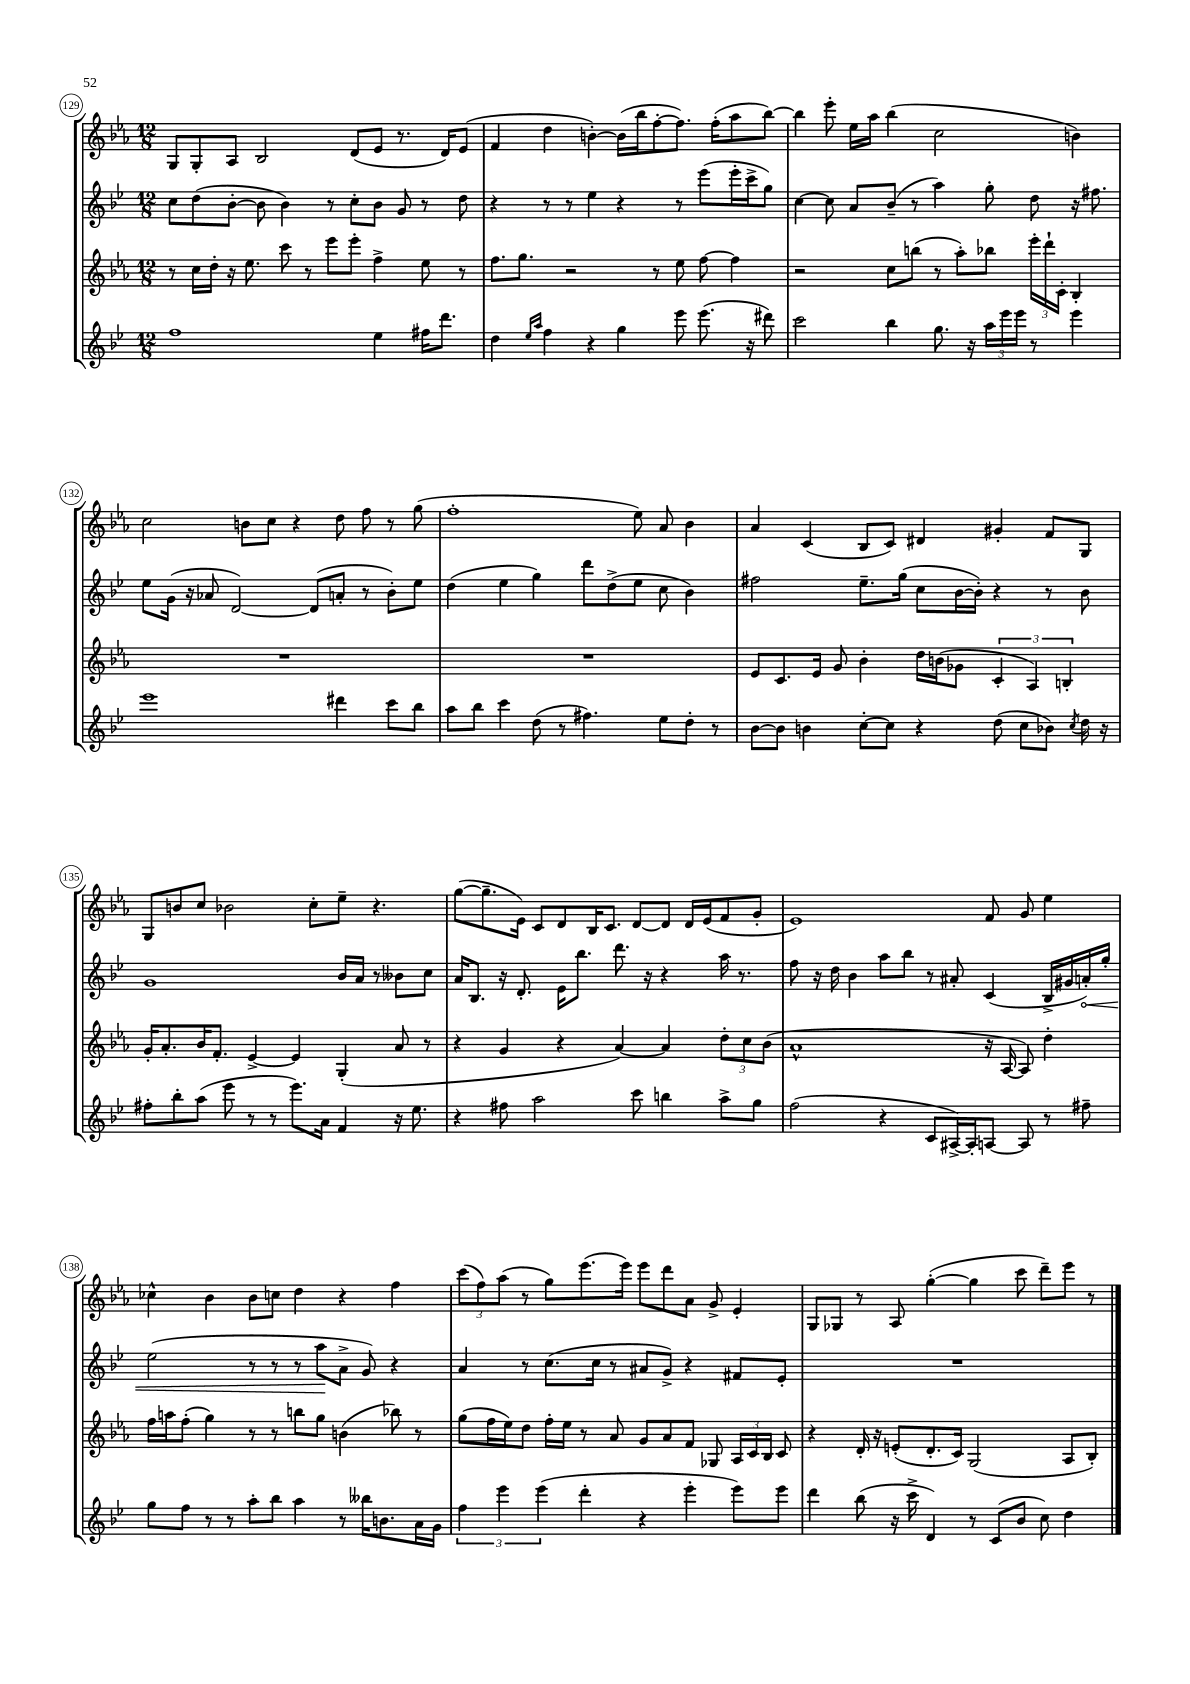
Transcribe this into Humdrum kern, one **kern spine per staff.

**kern	**kern	**kern	**dynam	**kern
*part4	*part3	*part2	*part2	*part1
*staff4	*staff3	*staff2	*staff2	*staff1
*clefG2	*clefG2	*clefG2	*	*clefG2
*k[b-e-]	*k[b-e-a-]	*k[b-e-]	*	*k[b-e-a-]
*M12/8	*M12/8	*M12/8	*	*M12/8
=129	=129	=129	=129	=129
1ff	8r	8cc\L	.	8G/L
.	16cc\LL	(8dd\	.	8G'/
.	16dd'\JJ	.	.	.
.	16r	[8b-'\J	.	8A-/J
.	8.ee-\	.	.	.
.	.	8b-\]	.	2B-/
.	8ccc\	4b-\)	.	.
.	8r	.	.	.
.	8eee-\L	8r	.	.
.	8eee-'\J	8cc'\L	.	(8d/L
4ee-\	4ff^\	8b-\J	.	8e-/J
.	.	8g/	.	8.r
16ff#X\KL	8ee-\	8r	.	.
8.ddd\J	.	.	.	16d/KL)
.	8r	8dd\	.	(8e-/J
=130	=130	=130	=130	=130
4dd\	8.ff\L	4r	.	4f/
.	8.gg\J	.	.	.
16qqee-/LL	.	.	.	.
16qqaa/JJ	.	.	.	.
4ff\	.	8r	.	4dd\
.	2r	8r	.	.
4r	.	4ee-\	.	[4bn'\)
4gg\	.	4r	.	(16b\LL]
.	.	.	.	16bb-\J
.	8r	.	.	[8ff'\
8eee-\	8ee-\	8r	.	8.ff\J])
(8.eee-\	[8ff\	(8eee-\L	.	.
.	.	.	.	(16ff'\KL
.	4ff\]	16eee-'\L	.	8aa-\
16r	.	16ccc^\J	.	.
8ddd#X\)	.	8gg\J)	.	[8bb-\J)
=131	=131	=131	=131	=131
2ccc\	2r	[4cc\	.	4bb-\]
.	.	8cc\]	.	8eee-'\
.	.	8a/L	.	16ee-\LL
.	.	.	.	16aa-\JJ
4bb-\	8cc\L	(8b-~/J	.	(4bb-\
.	(8bbn\J	8r	.	.
8.gg\	8r	4aa\)	.	2cc\
.	8aa-'\L)	.	.	.
16r	.	.	.	.
24aa\LL	8bb-X\J	8gg'\	.	.
24eee-\	.	.	.	.
24eee-\JJ	.	.	.	.
8r	24eee-'\LL	8dd\	.	.
.	24ddd`\	.	.	.
.	24c'\JJ	.	.	.
4eee-\	4B-'/	16r	.	4bn\)
.	.	8.ff#X\	.	.
!!LO:LB:g=z
=132	=132	=132	=132	=132
1eee-	1.r	8ee-\L	.	2cc\
.	.	(16g\Jk	.	.
.	.	16r	.	.
.	.	8a-X/	.	.
.	.	[2d/)	.	.
.	.	.	.	8bn\L
.	.	.	.	8cc\J
.	.	.	.	4r
.	.	(8d/L]	.	.
4ddd#X\	.	8an'/J	.	8dd\
.	.	8r	.	8ff\
8ccc\L	.	8b-'\L)	.	8r
8bb-\J	.	8ee-\J	.	(8gg\
=133	=133	=133	=133	=133
8aa\L	1.r	(4dd\	.	1ff'
8bb-\J	.	.	.	.
4ccc\	.	4ee-\	.	.
(8dd\	.	4gg\)	.	.
8r	.	.	.	.
4.ff#X\)	.	8ddd\L	.	.
.	.	(8dd^\	.	.
.	.	8ee-\J	.	8ee-\)
8ee-\L	.	8cc\	.	8a-/
8dd'\J	.	4b-\)	.	4b-\
8r	.	.	.	.
=134	=134	=134	=134	=134
[8b-\L	8e-/L	2ff#X\	.	4a-/
8b-\J]	8.c/	.	.	.
4bn\	.	.	.	(4c/
.	16e-/Jk	.	.	.
.	8g/	.	.	.
[8cc'\L	4b-'\	8.ee-~\L	.	8B-/L
8cc\J]	.	.	.	8c/J)
.	.	(16gg\Jk	.	.
4r	16dd\LL	8cc\L	.	4d#X/
.	(16bn\J	.	.	.
.	8g-X\J	[16b-\L	.	.
.	.	16b-'\JJ])	.	.
(8dd\	6c'/	4r	.	4g#X'/
8cc\L	.	.	.	.
.	6A-/)	.	.	.
8b-X\J)	.	8r	.	8f/L
.	6Bn'/	.	.	.
8qcc/	.	.	.	.
16dd\	.	8b-\	.	8G/J
16r	.	.	.	.
!!LO:LB:g=z
=135	=135	=135	=135	=135
8ff#X'\L	16g'/KL	1g	.	8G/L
.	8.a-'/	.	.	.
8bb-'\	.	.	.	8bn/
(8aa\J	16b-/K	.	.	8cc/J
.	8.f'/J	.	.	.
8eee-\	.	.	.	2b-X\
8r	[4e-^/	.	.	.
8r	.	.	.	.
8.eee-\L)	4e-/]	.	.	.
.	.	.	.	8cc'\L
16a\Jk	.	.	.	.
4f/	(4G'/	16b-/LL	.	8ee-~\J
.	.	16a/JJ	.	.
.	.	8r	.	4.r
16r	8a-/	8b--X\L	.	.
8.ee-\	.	.	.	.
.	8r	8cc\J	.	.
=136	=136	=136	=136	=136
4r	4r	16a/KL	.	([8gg\L
.	.	8.B-/J	.	.
.	.	.	.	8.gg~\]
8ff#X\	4g/	16r	.	.
.	.	8.d'/	.	16e-\Jk)
2aa\	.	.	.	8c/L
.	4r	16e-\KL	.	8d/
.	.	8.bb-\J	.	.
.	.	.	.	16B-/K
.	.	.	.	8.c/J
.	[4a-/)	8.ddd\	.	.
8ccc\	.	.	.	[8d/L
.	.	16r	.	.
4bbn\	4a-/]	4r	.	8d/J]
.	.	.	.	16d/LL
.	.	.	.	(16e-/J
8aa^\L	12dd'\L	16aa\	.	8f/
.	.	8.r	.	.
.	12cc\	.	.	.
8gg\J	.	.	.	8g'/J
.	(12b-\J	.	.	.
=137	=137	=137	=137	=137
(2ff\	1a-^^	8ff\	.	1e-)
.	.	16r	.	.
.	.	16dd\	.	.
.	.	4b-\	.	.
4r	.	8aa\L	.	.
.	.	8bb-\J	.	.
8c/L	.	8r	.	.
[16A#X^/L)	.	8a#X'/	.	.
16A#'/J]	.	.	.	.
[8An/J	16r	(4c/	.	8f/
.	[16A-/	.	.	.
8A/]	8A-/])	.	.	8g/
8r	4dd'\	16B-^/LL	.	4ee-\
.	.	16g#X/	.	.
!	!	!	!LO:HP:b	!
8ff#X~\	.	16an'/)	<	.
.	.	16gg'/JJ	.	.
!!LO:LB:g=z
=138	=138	=138	=138	=138
8gg\L	16ff\LL	(2ee-\	.	4cc-X^^\
.	16aan\J	.	.	.
8ff\J	(8ff'\J	.	.	.
8r	4gg\)	.	.	4b-\
8r	.	.	.	.
8aa'\L	8r	8r	.	8b-\L
8bb-\J	8r	8r	.	8ccn\J
4aa\	8bbn\L	8r	.	4dd\
.	8gg\J	8aa\L	.	.
8r	(4bn\	8a^\J	[	4r
16bb--X\KL	.	8g/)	.	.
8.bn\	.	.	.	.
.	8bb-X\)	4r	.	4ff\
16a\L	8r	.	.	.
16g\JJ	.	.	.	.
=139	=139	=139	=139	=139
6ff\	(8gg\L	4a/	.	(12ccc\L
.	.	.	.	12ff\)
.	16ff\L	.	.	.
6eee-\	.	.	.	(12aa-\J
.	16ee-\J)	.	.	.
.	8dd\J	8r	.	8r
(6eee-\	.	.	.	.
.	16ff'\LL	(8.cc\L	.	8gg\L)
.	16ee-\JJ	.	.	.
4ddd'\	8r	.	.	(8.eee-\
.	.	16cc\Jk	.	.
.	8a-/	8r	.	.
.	.	.	.	16eee-\Jk)
4r	8g/L	8a#X/L	.	8eee-\L
.	8a-/	8g^/J)	.	8ddd\
4eee-'\	8f/J	4r	.	8a-\J
.	8G-X/	.	.	8g^/
8eee-\L)	24A-/LL	8f#X/L	.	4e-'/
.	24c/	.	.	.
.	24B-/JJ	.	.	.
8eee-\J	8c/	8e-'/J	.	.
=140	=140	=140	=140	=140
4ddd\	4r	1.r	.	8G/L
.	.	.	.	8G-X/J
(8bb-\	16d'/	.	.	8r
.	16r	.	.	.
16r	(8en'/L	.	.	8A-/
16ccc^\	.	.	.	.
4d/)	8.d'/	.	.	([4gg'\
.	16c/Jk)	.	.	.
8r	(2G/	.	.	4gg\]
(8c/L	.	.	.	.
8b-/J	.	.	.	8ccc\
8cc\)	.	.	.	8ddd~\L)
4dd\	8A-/L	.	.	8eee-\J
.	8B-'/J)	.	.	8r
==	==	==	==	==
*-	*-	*-	*-	*-
